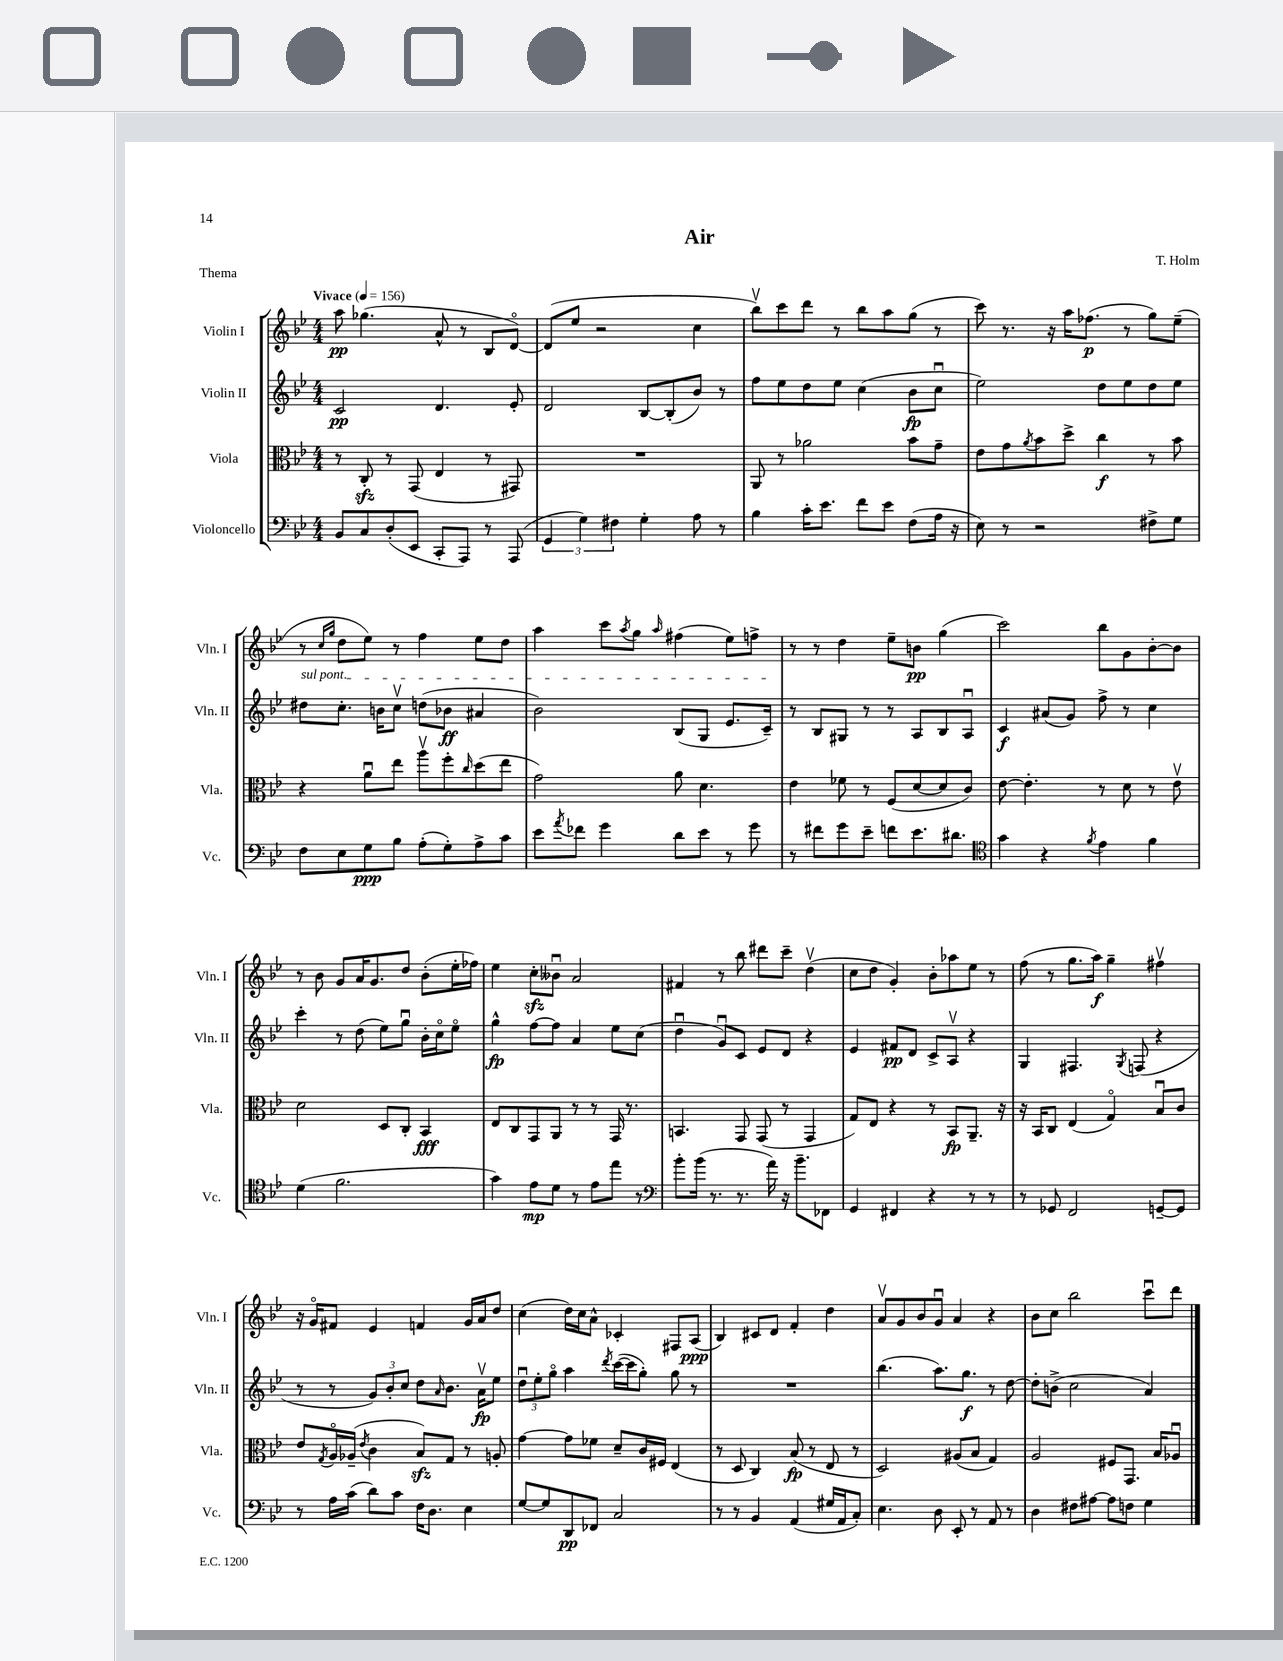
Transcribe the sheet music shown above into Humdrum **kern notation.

**kern	**kern	**kern	**kern
*staff4	*staff3	*staff2	*staff1
*clefF4	*clefC3	*clefG2	*clefG2
*k[b-e-]	*k[b-e-]	*k[b-e-]	*k[b-e-]
*M4/4	*M4/4	*M4/4	*M4/4
*MM156	*MM156	*MM156	*MM156
8BB-/L	8r	2c/	8aa\
8C/	8C'/	.	(4.gg-\
(8D'/	8r	.	.
8EE-/J	(8GG/	.	.
8CC'/L	4E-/	4.d/	8a^^/
8AAA/J)	.	.	8r
8r	8r	.	8B-/L
(8AAA/	8GG#/)	8e-'/	[8do/J)
=	=	=	=
6GG/	1r	2d/	(8d/]L
.	.	.	8ee-/J
6G\)	.	.	.
.	.	.	2r
6F#\	.	.	.
4G'\	.	[8B-/L	.
.	.	(8B-'/]	.
8A\	.	8b-/J)	4cc\
8r	.	8r	.
=	=	=	=
4B-\	8AA/	8ff\L	8bb-v\L)
.	8r	8ee-\	8ccc\
16c'\LK	2a-\	8dd\	8ddd\J
8.e-\J	.	.	.
.	.	8ee-\J	8r
8f\L	.	(4cc\	8bb-\L
8e-\J	.	.	8aa\
(8F\L	8b-\L	8b-\L	(8gg\J
16A\Jk	8g~\J	8ccu\J	8r
16r	.	.	.
=	=	=	=
8E-\)	8e-\L	2ee-\)	8ccc\)
8r	8g\	.	8.r
.	8qa/	.	.
2r	8b-\	.	.
.	.	.	16r
.	8dd^\J	.	16aa\LK
.	.	.	(8.ff-\J
.	4cc\	8dd\L	.
.	.	8ee-\	8r
8F#^\L	8r	8dd\	8gg\L)
8G\J	8b-\	8ee-\J	(8ee-~\J
=	=	=	=
8F\L	4r	8dd#\L	8r
.	.	.	16qqcc/LL
.	.	.	16qqgg/JJ
8E-\	.	8.cc'\J	8dd\L
8G\	8au\L	.	8ee-\J)
.	.	16b\LK	.
8B-\J	8ee-\J	8ccv\J	8r
(8A'\L	8aav\L	(8dd\L	4ff\
8G'\)	8ff'\	8b-\J	.
.	16qqcc/	.	.
8A^\	(8dd\	4a#/	8ee-\L
8c\J	8ee-\J	.	8dd\J
=	=	=	=
8e-\L	2g\)	2b-\)	4aa\
8qa/	.	.	.
8f-\J	.	.	.
4g\	.	.	8ccc\L
.	.	.	8qaa/
.	.	.	8gg\J
.	.	.	16qqaa/
8d\L	8a\	(8B-/L	(4ff#\
8e-\J	4.d\	8G/J	.
8r	.	8.e-/L	8ee-\L)
8g\	.	.	8ff^\J
.	.	16c~/Jk)	.
=	=	=	=
8r	4e-\	8r	8r
8f#\L	.	8B-/L	8r
8g\	8f-\	8G#/J	4dd\
8e-~\J	8r	8r	.
8f\L	(8F/L	8r	8ee-~\L
8.e-\	[8d/	8A/L	8b\J
.	8d/]	8B-/	(4gg\
8.d#\J	.	.	.
.	8c/J)	8Au/J	.
=	=	=	=
*clefC4	*	*	*
4g\	[8e-\	4c/	2ccc\)
.	4.e-'\]	.	.
4r	.	(8a#/L	.
.	.	8g/J)	.
8qf/	.	.	.
4e-\	8r	8ff^\	8bb-\L
.	8d\	8r	8g\
4f\	8r	4cc\	[8b-'\
.	8e-v\	.	8b-\]J
=	=	=	=
(4d\	2d\	4ccc'\	8r
.	.	.	8b-\
2.f\	.	8r	8g/L
.	.	(8dd\	16a/K
.	.	.	8.g/
.	8D/L	8ee-\L)	.
.	8C'/J	8ggu\J	8dd/J
.	4BB-/	16b-'\LL	(8b-'\L
.	.	16cco\J	.
.	.	8ee-o\J	16ee-'\L
.	.	.	16ff-\JJ)
=	=	=	=
4g\)	8E-/L	4gg^^\	4ee-\
.	8C/	.	.
8e-\L	8GG/	[8ff\L	8cc'\L
8d\J	8AA/J	8ff\]J	8b--u\J
8r	8r	4a/	2a/
8e-\L	8r	.	.
8ee-\J	16GG/	8ee-\L	.
.	8.r	.	.
8r	.	(8cc\J	.
=	=	=	=
*clefF4	*	*	*
8b-'\L	4.BB/	4ddu\	4f#/
(16b-\Jk	.	.	.
8.r	.	.	.
.	.	8gu/L)	8r
8.r	8GG/	8c/J	8bb-\
.	(8GG/	8e-/L	8ddd#\L
16a\)	.	.	.
16r	8r	8d/J	8ccc~\J
8.b-~\L	.	.	.
.	4GG/	4r	(4ddv\
8FF-\J	.	.	.
=	=	=	=
4GG/	8G/L)	4e-/	8cc\L
.	8E-/J	.	8dd\J
4FF#/	4r	8f#/L	4g'/)
.	.	8d/J	.
4r	8r	8c^/L	8b-'\L
.	8BB-/L	8Av/J	8aa-\
8r	8.AA~/J	4r	8ee-\J
8r	.	.	8r
.	16r	.	.
=	=	=	=
8r	16r	4G/	(8ff\
.	16BB-/LK	.	.
8GG-/	8C/J	.	8r
2FF/	(4E-/	4.F#/	8.gg\L
.	.	.	16aa\Jk)
.	4Go/)	.	4gg~\
.	.	8qG/	.
.	.	(8F/	.
[8GG~/L	8B-u/L	4r	4ff#v\
8GG/]J	8c/J	.	.
=	=	=	=
8r	8e-/L	8r	16r
.	.	.	16go/LK
.	8qG/	.	.
16A\LL	16Ao/L	8r	8f#/J
(16c\JJ	(16A-~/JJ	.	.
.	8qe-/	.	.
8d\L)	4c\	12g/L)	4e-/
.	.	12b-'/	.
8c\J	.	.	.
.	.	12cc/J	.
16F\LK	8B-/L)	8dd\L	4f/
8.D\J	.	.	.
.	.	16qqa/	.
.	8G/J	8.b-\J	.
4E-\	8r	.	16g/LL
.	.	16av\LK	16a/J
.	8A'/	8ee-\J	8dd/J
=	=	=	=
[8G/L	[4g\	12ddu\L	(4cc\
.	.	12ee-'\	.
8G/]	.	.	.
.	.	12ggo\J	.
8DD/	8g\]L	4aa\	16dd\LL)
.	.	.	16cc\J
8FF-/J	8f-\J	.	8a^^\J
.	.	8qddd/	.
2C/	8d~/L	([16ccc\LL	4c-'/
.	.	16ccc\]J	.
.	16c/L	8gg'\J)	.
.	16F#/JJ	.	.
.	(4E-/	8gg\	8F#/L
.	.	8r	(8A/J
=	=	=	=
8r	8r	1r	4B-/)
8r	8D/	.	.
4BB-/	4C/)	.	8c#/L
.	.	.	8d/J
(4AA/	(8B-/	.	4f'/
.	8r	.	.
16G#/LL	8E-/	.	4dd\
16AA/J	.	.	.
8C'/J)	8r	.	.
=	=	=	=
4.E-\	2D/)	(4.bb-\	8av/L
.	.	.	8g/
.	.	.	8b-/
8D\	.	8.aa\L)	8gu/J
8EE-'/	(8A#/L	.	4a/
.	.	8.gg\J	.
8r	8B-/J	.	.
8AA/	4G/)	8r	4r
8r	.	[8dd\	.
=	=	=	=
4D\	2A/	8dd'\]L	8b-\L
.	.	(8b^\J	8cc\J
8F#\L	.	2cc\	2bb-\
[8A#\J	.	.	.
8A#\]L	8F#/L	.	.
8F\J	8.GG/J	.	.
4G\	.	4a/)	8cccu\L
.	16B-/LK	.	.
.	8A-u/J	.	8ddd\J
==	==	==	==
*-	*-	*-	*-
